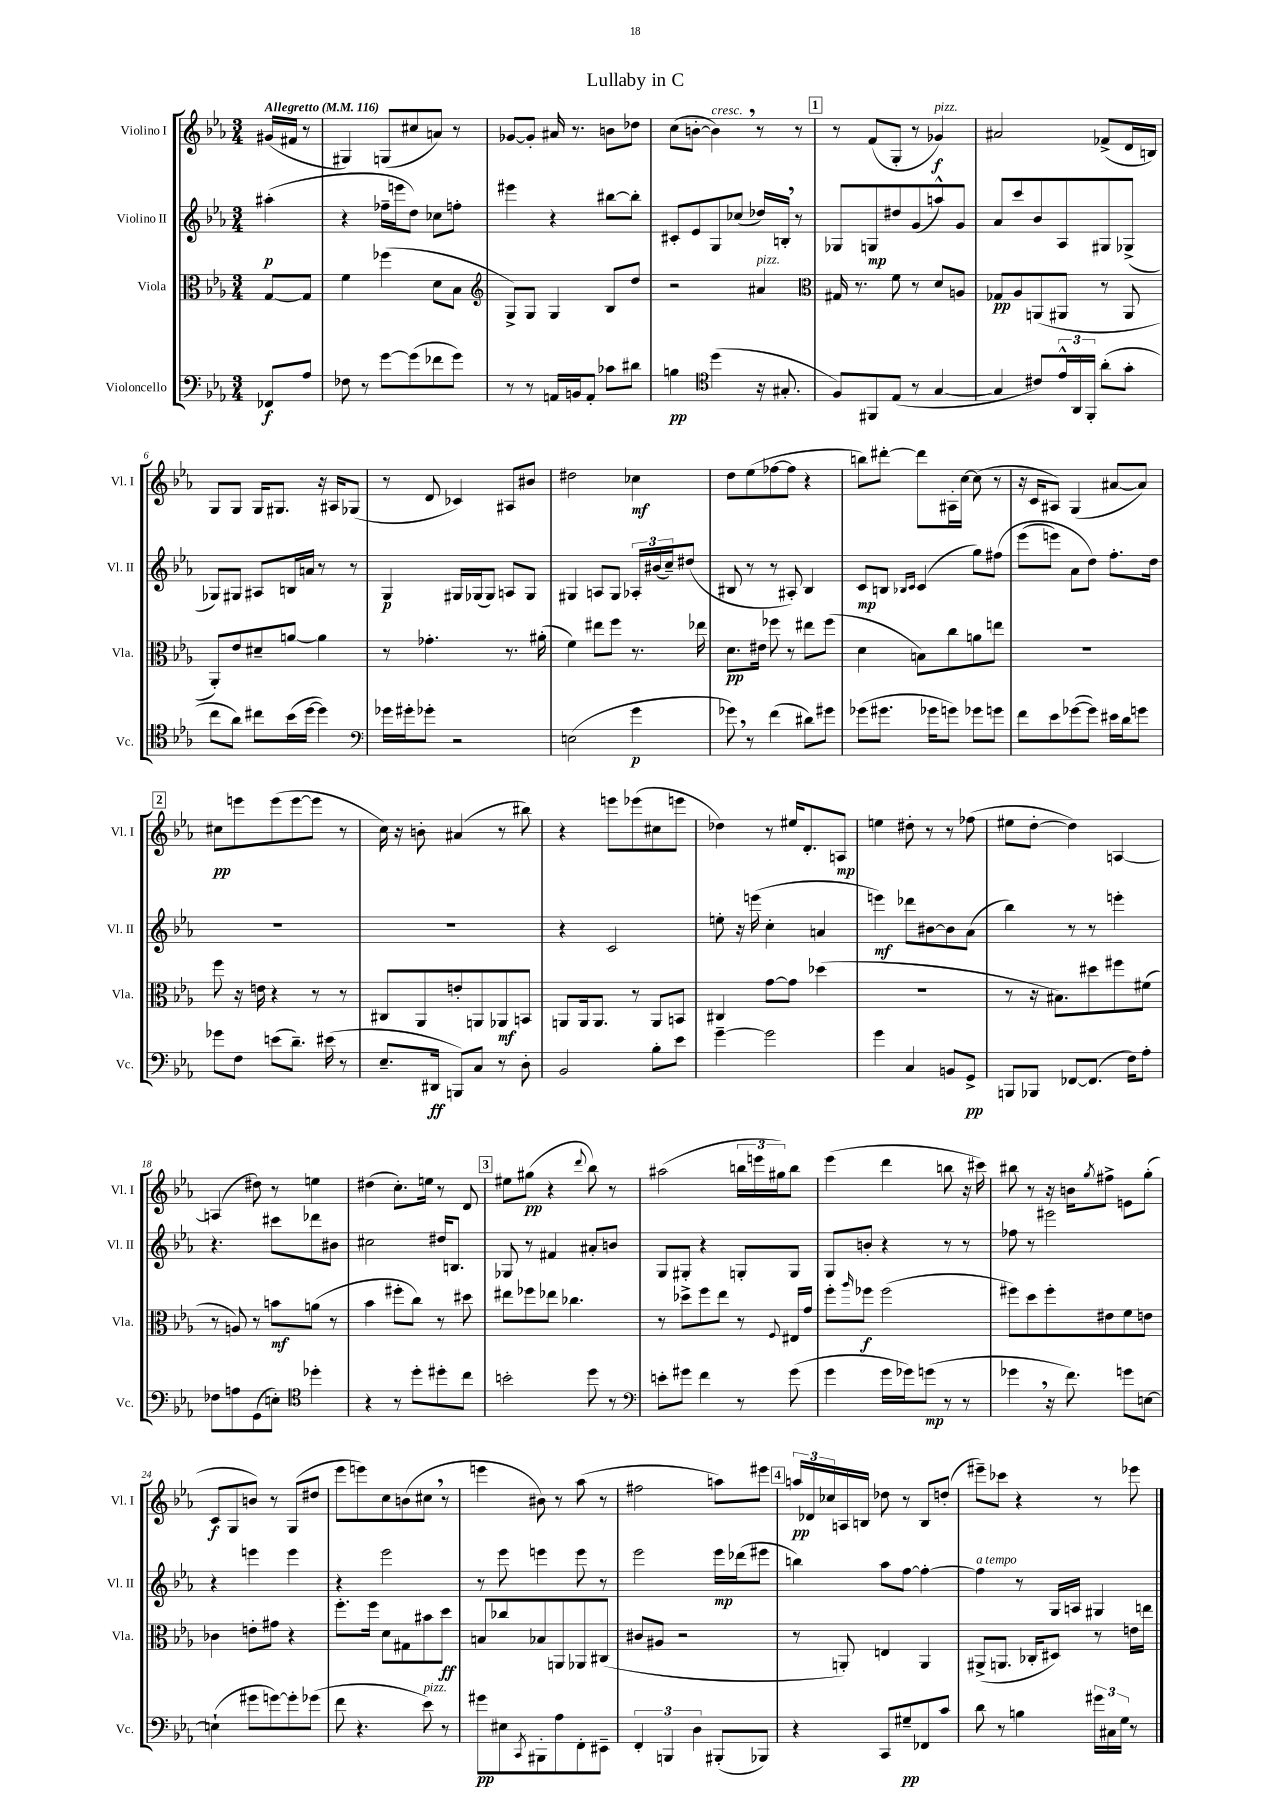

**kern	**kern	**kern	**kern
*staff4	*staff3	*staff2	*staff1
*clefF4	*clefC3	*clefG2	*clefG2
*k[b-e-a-]	*k[b-e-a-]	*k[b-e-a-]	*k[b-e-a-]
*M3/4	*M3/4	*M3/4	*M3/4
*MM116	*MM116	*MM116	*MM116
8FF-	[8G	(4aa#'	(16g#
.	.	.	16f#
8A-	8G]	.	8r
=	=	=	=
8F-	4f	4r	4G#)
8r	.	.	.
[8g	(4ff-	16ff-~	(8G
.	.	16eee	.
(8g]	.	8dd)	8cc#
8f-	8d	8cc-	8a)
8g)	8B-	8ff'	8r
=	=	=	=
*	*clefG2	*	*
8r	8G^)	4eee#	[8g-
8r	8G	.	8g-']
16AA	4G	4r	16a#
16BB	.	.	8.r
8AA'	.	.	.
8c-	8B-	[8bb#	8b
8d#	8dd	8bb#']	8dd-
=	=	=	=
4B	2r	8c#'	(8cc
.	.	8e-	[8b'
*clefC4	*	*	*
(4dd	.	8G	4b])
.	.	(8cc-	.
16r	4a#	16dd-)	8r
8.G#'	.	16B'	.
.	.	8r	8r
=	=	=	=
*	*clefC3	*	*
8F)	16G#	8G-	8r
.	8.r	.	.
8FF#	.	8G	(8f
(8E-	8f	8dd#	8G'
8r	8r	(8g	8r
[4G	8d	8aa^^)	4g-)
.	8A	8g	.
=	=	=	=
4G]	8G-	8a-	2a#
.	8A-	8ccc	.
8c#)	(8AA	8b-	.
24e-^^	8AA#	8A-	.
24AA-	.	.	.
24FF'	.	.	.
(8a-'	8r	8G#	(8f-^
8g'	8AA#	(8G-^	16d
.	.	.	16B)
=	=	=	=
8cc	8AA-')	8G-)	8G
8a-)	8e-	8G#	8G
8cc#	8d#~	8A#	16G
.	.	.	8.G#
(16b-	[8a	16B	.
[16dd	.	16a	.
4dd])	4a]	8r	16r
.	.	.	16A#
.	.	8r	(8G-
=	=	=	=
*clefF4	*	*	*
16g-	8r	4G	8r
16g#'	.	.	.
8g-'	4.g-'	.	8d
2r	.	16G#	4c-)
.	.	(16G-	.
.	.	8G-)	.
.	8.r	8A	8A#
.	.	8G-	8b#
.	(16a#'	.	.
=	=	=	=
(2E	4f)	4G#	2dd#
.	8ee#	8A	.
.	8ff	8G#	.
4g	8.r	24A-'	4cc-
.	.	(24b#	.
.	.	24cc~)	.
.	.	(8dd#	.
.	16ee-	.	.
=	=	=	=
8g-)	8.d	8B#	8dd
8r	.	8r	(8ee-
.	16e#	.	.
(4f	8ff-	8r	[8ff-
.	8r	8A#')	8ff-]
8d#)	8ee#	4B#	4r
8g#	(8ff-	.	.
=	=	=	=
(8g-	4d	8c	8bb)
8.g#	.	8B	[8ddd#'
.	.	16qqB-	.
.	.	16qqc	.
.	8B)	(4c	8ddd#]
16g-	.	.	.
8g)	8cc	.	16A#'
.	.	.	[16cc
8g-	8a	8gg)	(8cc]
8g	8ee	&(8ff#	8r
=	=	=	=
8f	2.r	(8eee-	16r
.	.	.	16c
8e-	.	8eee)	8A#)
([8g-	.	8a-	(4G
8g-])	.	8dd&)	.
16e#	.	8.ff'	[8a#
16d	.	.	.
8g	.	.	8a#])
.	.	16dd	.
=	=	=	=
8g-	8ff	2.r	8cc#
8F	16r	.	8eee
.	16e	.	.
(8e	4r	.	(8eee
8.d~)	.	.	[8eee
.	8r	.	8eee]
(16e#	.	.	.
8r	8r	.	8r
=	=	=	=
8.E-~	8C#	2.r	16cc)
.	.	.	16r
.	8AA-	.	8b'
16DD#	.	.	.
8BBB)	8e'	.	(4a#
8C	8AA	.	.
8r	8AA-	.	8r
8D'	8BB	.	8bb#)
=	=	=	=
2BB-	8AA	4r	4r
.	16AA	.	.
.	8.AA	.	.
.	.	2c	8eee
.	8r	.	(8eee-
8B-'	8AA	.	8cc#
8e-	8BB	.	8eee
=	=	=	=
[4g~	4C#	8ee'	4dd-)
.	.	16r	.
.	.	(16eee	.
2g]	[8g	4cc'	8r
.	8g]	.	16ee#
.	.	.	8.d'
.	(4dd-	4a	.
.	.	.	8A
=	=	=	=
4g	2.r	4eee)	4ee
4C	.	8ddd-	8dd#'
.	.	[8b#	8r
8BB	.	8b#]	8r
8GG^	.	(8a-	(8ff-
=	=	=	=
8BBB	8r	4bb-)	8ee#
8BBB-	16r	.	[8dd'
.	8.B#)	.	.
[8FF-	.	8r	4dd])
(8.FF-]	8dd#	8r	.
.	8ff#	4eee'	[4A
16F)	.	.	.
8A-'	(8f#	.	.
=	=	=	=
8F-	8r	4.r	(4A]
8A	8A)	.	.
(8GG	8r	.	8dd#)
8E')	8b	8ccc#	8r
*clefC4	*	*	*
4dd-'	(8a	8ddd-	4ee
.	8r	8b#	.
=	=	=	=
4r	4b-	2cc#	(4dd#
8r	8ff#'	.	8.cc')
8dd'	8cc)	.	.
.	.	.	16ee
8dd#'	8r	16dd#	8r
.	.	8.B	.
8cc	8dd#	.	8d
=	=	=	=
2b'	8ee#	8G-	8ee#
.	8ff-	8r	(8gg#
.	8ee-	4f#	4r
.	4.cc-	.	.
.	.	.	8qqddd
8dd	.	8a#'	8bb-)
8r	.	8b	8r
=	=	=	=
*clefF4	*	*	*
8e'	8r	8G	(2aa#
8g#	8dd-^	8G#'	.
4f	8ff	4r	.
.	8ee-	.	.
8r	8r	8G'	24bb
.	.	.	24eee
.	.	.	24gg#)
.	8qqF	.	.
(8g#	16E#	8G	8bb
.	16g	.	.
=	=	=	=
4g	8ff'	8G	(4eee-
.	16qqaa-	.	.
.	8ff-	8b'	.
16g	(2ff-	4r	4ddd
16g-)	.	.	.
(8g	.	.	.
8r	.	8r	8bb
8r	.	8r	16r
.	.	.	16ccc#)
=	=	=	=
4g-	8ff#)	8ff-	8bb#
.	8dd	8r	8r
16r	8ff#'	2eee#	16r
8.f)	.	.	16b
.	.	.	8qgg
.	8e#	.	8ff#^
8g	8f	.	8e
[8E	8e	.	(8gg'
=	=	=	=
(4E`]	4c-	4r	8c
.	.	.	8G
8g#	8e'	4eee	8b)
[8g)	8g#	.	8r
8g']	4r	4eee	(8G
(8g-	.	.	8dd#
=	=	=	=
8f	8.ff'	4r	8eee-
4.r	.	.	8eee)
.	16ff	.	.
.	8d	2eee-	8cc
.	8G#	.	(8b
8e-)	8b#	.	8cc#
8r	8dd	.	8r
=	=	=	=
8g#	8B	8r	4eee
8E#	8cc-	8eee-	.
8qCC	.	.	.
8BBB#'	8B-	4eee	8b#)
8A-	8AA	.	8r
8FF'	8AA-	8eee	(8aa-
8EE#~	(8C#	8r	8r
=	=	=	=
6FF'	8c#	2eee-	2ff#
.	8A#	.	.
6BBB	.	.	.
.	2r	.	.
6D	.	.	.
(8BBB#'	.	16eee-	8aa)
.	.	(16ddd-	.
8BBB-)	.	8eee#	8eee#
=	=	=	=
4r	8r	4bb)	24aa
.	.	.	24d-
.	.	.	24cc-
.	8AA')	.	16A
.	.	.	16B
8CC	4E	8aa-	8dd-
8G#~	.	[8ff	8r
8FF-	4AA	4ff'_	8B
8c	.	.	(8dd'
=	=	=	=
8d	(8AA#^	4ff]	8eee#~)
8r	8.AA	.	8ccc-
4B	.	8r	4r
.	16C-'	.	.
.	8D#)	16G	.
.	.	16A	.
24g#	8r	4G#	8r
24C#	.	.	.
24G	.	.	.
8r	16e	.	8eee-
.	16ee	.	.
==	==	==	==
*-	*-	*-	*-
